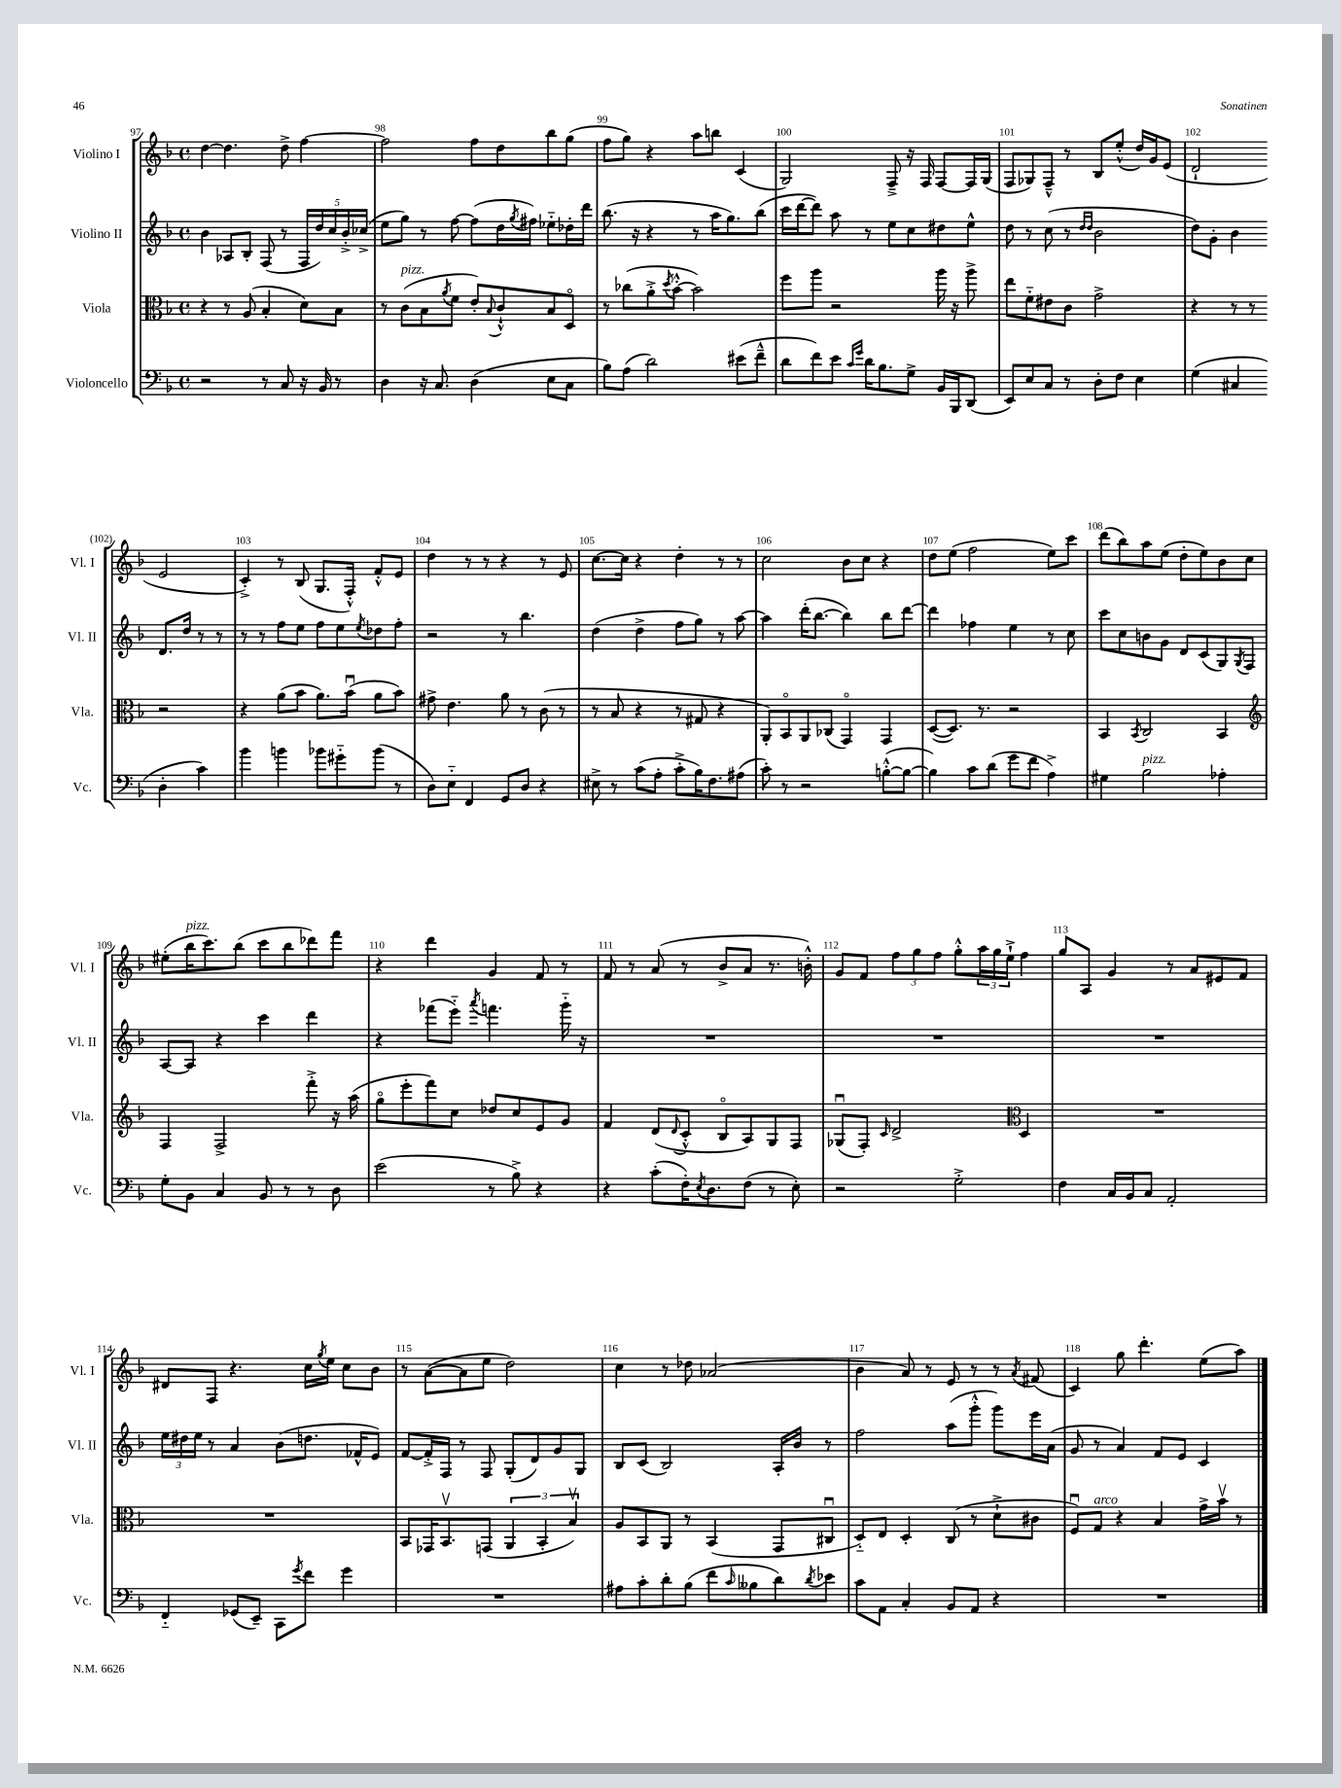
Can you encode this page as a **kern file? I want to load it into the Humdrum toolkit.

**kern	**kern	**kern	**kern
*part4	*part3	*part2	*part1
*staff4	*staff3	*staff2	*staff1
*I"Violoncello	*I"Viola	*I"Violino II	*I"Violino I
*I'Vc.	*I'Vla.	*I'Vl. II	*I'Vl. I
*clefF4	*clefC3	*clefG2	*clefG2
*k[b-]	*k[b-]	*k[b-]	*k[b-]
*M4/4	*M4/4	*M4/4	*M4/4
*met(c)	*met(c)	*met(c)	*met(c)
=97	=97	=97	=97
2r	4r	4b-\	[4dd\
.	8r	8A-X/L	4.dd\]
.	(8A/	8B-'/J	.
8r	4B-'/	(8F/	.
8C/	.	8r	8dd^\
16r	8d\L)	20F/LL	[4ff\
.	.	20dd/)	.
16BB-/	.	.	.
.	.	20cc/	.
8r	8B-\J	.	.
.	.	20b-'^/	.
.	.	(20cc-X^/JJ	.
=98	=98	=98	=98
4D\	8r	8ee\L	2ff\]
!	!LO:TX:a:i:t=pizz.	!	!
.	(8c\L	8gg\J)	.
16r	8B-\	8r	.
8.C/	.	.	.
.	8qa/	.	.
.	8f\J	[8ff\	.
(4D\	8e'/L)	(8ff\L]	8ff\L
.	8qqB-/	.	.
.	8c`^^/	16dd\L	8dd\
.	.	8qgg/	.
.	.	16ff#X\JJ)	.
8E\L	8B-/	8ee-X\L	8bb-\
8C\J	8D/J	16dd-X'\L	(8gg\J
.	.	16ddd\JJ	.
=99	=99	=99	=99
8B-\L)	8r	(8.bb-\	8ff\L
(8A\J	(8cc-X\L	.	8gg\J)
.	.	16r	.
2d\)	8a'^\	4r	4r
.	8qdd/	.	.
.	[8b-'^^\J	.	.
.	2b-\])	8r	8aa\L
.	.	16aa\KL	8bbn\J
.	.	8.gg\)	.
(8e#X\L	.	.	(4c/
8f~^^\J	.	(8bb-\J	.
=100	=100	=100	=100
8d\L	8ff\L	16ccc\LL	2G/)
.	.	[16ddd\J	.
8f\)	8aa\J	8ddd\J])	.
8e\J	2r	8aa\	.
16qqc/LL	.	.	.
16qqg/JJ	.	.	.
16d\KL	.	8r	.
8.B-\	.	.	.
.	.	8ee\L	8F~^/
8G^\J	.	8cc\	16r
.	.	.	16F/
16BB-/LL	16aa\	8dd#X\	[8F/L
16BBB-/J	16r	.	.
(8DD/J	8aa^\	8ee^^\J	16F/L]
.	.	.	(16G/JJ
=101	=101	=101	=101
8EE/L)	8ee\L	8dd\	8F/L
8E/	8f\	8r	8G-X/)
8C/J	8e#X\	(8cc\	8F~^^/J
8r	8c\J	8r	8r
.	.	16qqdd/LL	.
.	.	16qqdd/JJ	.
8D'\L	2g^\	2b-\	8B-/L
8F\J	.	.	(8ee'^^/J
4E\	.	.	16dd/LL)
.	.	.	16g/J
.	.	.	(8e/J
=102	=102	=102	=102
(4G\	4r	8dd\L)	2d`/
.	.	8g'\J	.
4C#X/	8r	4b-\	.
.	8r	.	.
4D'\	2r	8.d/L	2e/
.	.	16dd/Jk	.
4c\)	.	8r	.
.	.	8r	.
!!LO:LB:g=z
=103	=103	=103	=103
4b-\	4r	8r	4c'^/)
.	.	8r	.
4bn\	(8a\L	8ff\L	8r
.	8b-\J	8ee\J	(8B-/
8b-X\L	8.a\L)	8ff\L	8.G/L
8g#X\	.	8ee\	.
.	(16b-u\Jk	.	16F'^^/Jk)
.	.	8qee/	.
(8b-\J	8a\L	8dd-X\	8f'^^/L
8r	8b-\J)	8ff'\J	8e/J
=104	=104	=104	=104
8D\L)	8g#X^\	2r	4dd\
8E\J	4.e\	.	.
4FF/	.	.	8r
.	.	.	8r
8GG/L	8a\	8r	4r
8D/J	8r	4.bb-\	.
4r	(8c\	.	8r
.	8r	.	8e/
=105	=105	=105	=105
8E#X^\	8r	(4dd\	[8.cc\L
8r	8B-/	.	.
.	.	.	16cc\Jk]
(8c\L	4r	4dd^\	4r
8A'\J	.	.	.
8c'^\L	8r	8ff\L	4dd'\
16B-\K)	8G#X/	8gg\J)	.
8.F\	.	.	.
.	4r	8r	8r
(8A#X\J	.	[8aa\	8r
=106	=106	=106	=106
8c'\)	8AA'/L)	4aa\]	2cc\
8r	8BB-/	.	.
2r	8AA/	(16ddd'\KL	.
.	.	[8.bb-\J	.
.	(8C-X/J	.	.
.	4GG/)	4bb-\])	8b-\L
.	.	.	8cc\J
([8Bn'^^\L	4GG/	8bb-\L	4r
8B\J_	.	[8ddd\J	.
=107	=107	=107	=107
4B\])	([8D/L	4ddd\]	8dd\L
.	8.D/J])	.	(8ee\J
8c\L	.	4ff-X\	2ff\
.	8.r	.	.
(8d\J	.	.	.
8g\L	2r	4ee\	.
8f\J	.	.	.
4A^\)	.	8r	8ee\L)
.	.	8cc\	8ccc\J
=108	=108	=108	=108
4G#X\	4BB-/	8ccc\L	(8ddd\L
.	.	8cc\	8bb-\)
.	8qBB-/	.	.
!LO:TX:a:i:t=pizz.	!	!	!
2B-\	2C/	8bn\	8aa\
.	.	8g\J	(8ee\J
.	.	8d/L	8dd'\L
.	.	(8c/	8ee\)
4A-X'\	4BB-/	8G/)	8b-\
.	.	8qG/	.
.	.	8F/J	8cc\J
!!LO:LB:g=z
=109	=109	=109	=109
*	*clefG2	*	*
8G'\L	4F/	[8A/L	(8ee#X'\L
!	!	!	!LO:TX:a:i:t=pizz.
8BB-\J	.	8A/J]	16bb-\K
.	.	.	8.ccc\)
4C/	2F^/	4r	.
.	.	.	(8bb-\J
8BB-/	.	4ccc\	8ccc\L
8r	.	.	8bb-\
8r	8fff'^\	4ddd\	8ddd-X\)
8D\	16r	.	8fff\J
.	(16aa\	.	.
=110	=110	=110	=110
(2e\	8gg\L	4r	4r
.	8eee'\	.	.
.	8fff\)	(8fff-X\L	4ddd\
.	8cc\J	8eee\J)	.
.	.	8qaaa/	.
8r	8dd-X/L	4.fffn\	4g/
8B-^\)	8cc/	.	.
4r	8e/	.	8f/
.	8g/J	16ggg\	8r
.	.	16r	.
=111	=111	=111	=111
4r	4f/	1r	8f/
.	.	.	8r
(8c'\L	(8d/L	.	(8a/
.	8qqd/	.	.
16F'\K)	8c'^^/J	.	8r
8qE/	.	.	.
8.D\	.	.	.
.	8B-/L	.	8b-^/L
(8F\J	8A/)	.	8a/J
8r	8G/	.	8.r
8E'\)	8F/J	.	.
.	.	.	16bn'^^\)
=112	=112	=112	=112
2r	(8G-Xu/L	1r	8g/L
.	8F'/J)	.	8f/J
.	16qqc/	.	.
.	2d^/	.	12ff\L
.	.	.	12gg\
.	.	.	12ff\J
2G'^\	.	.	8gg'^^\L
.	.	.	24aa\L
.	.	.	24gg\
.	.	.	24ee`^\JJ
*	*clefC3	*	*
.	4D/	.	4ff\
=113	=113	=113	=113
4F\	1r	1r	8gg/L
.	.	.	8A/J
16C/LL	.	.	4g/
16BB-/J	.	.	.
8C/J	.	.	.
2AA'/	.	.	8r
.	.	.	8a/L
.	.	.	8e#X/
.	.	.	8f/J
!!LO:LB:g=z
=114	=114	=114	=114
4FF/	1r	24ee\LL	8d#X/L
.	.	24dd#X\	.
.	.	24ee\JJ	.
.	.	8r	8F/J
(8GG-X/L	.	4a/	4.r
8EE~/J)	.	.	.
8CC\L	.	(8b-\L	.
8qg/	.	.	.
8f\J	.	8.ddn\J	16cc\LL
.	.	.	8qgg/
.	.	.	16ee\JJ
4g\	.	.	8cc\L
.	.	16f-X^^/KL	.
.	.	8e/J)	8b-\J
=115	=115	=115	=115
1r	8BB-/L	[8f/L	8r
.	16GG-X/K	16f'^/L]	([8a\L
.	8.BB-v/	16F/JJ	.
.	.	8r	8a\]
.	(8GGn/J	8F/	8ee\J
.	6AA/	(8G'/L	2dd\)
.	.	8d/)	.
.	6BB-'/	.	.
.	.	8g/	.
.	6B-v/)	.	.
.	.	8G/J	.
=116	=116	=116	=116
8A#X\L	8A/L	8B-/L	4cc\
8c'\	8BB-/	(8c/J	.
8d'\	8AA/J	2B-/)	8r
(8B-\J	8r	.	8dd-X\
8f\L	(4BB-/	.	(2a-X/
16qqc/	.	.	.
8B--X\	.	.	.
8d\)	8GG/L	16A'/LL	.
.	.	16b-/JJ	.
8qd/	.	.	.
8e-X\J	8C#Xu/J	8r	.
=117	=117	=117	=117
8c\L	8D/L)	2ff\	4b-\
8AA\J	8E/J	.	.
4C'/	4D'/	.	8a/)
.	.	.	8r
8BB-/L	(8C/	(8aa\L	8e/
8AA/J	8r	8ggg'^^\J	8r
4r	8d`^\L	8ggg\L)	8r
.	.	.	8qa/
.	8c#X\J	16eee\L	(8f#X/
.	.	(16a\JJ	.
=118	=118	=118	=118
1r	8Fu/L)	8g/	4c/)
!	!LO:TX:a:i:t=arco	!	!
.	8G/J	8r	.
.	4r	4a/)	8gg\
.	.	.	4.ddd'\
.	4B-/	8f/L	.
.	.	8e/J	.
.	16g^\LL	4c/	(8ee\L
.	16b-v\JJ	.	.
.	8r	.	8aa\J)
==	==	==	==
*-	*-	*-	*-
